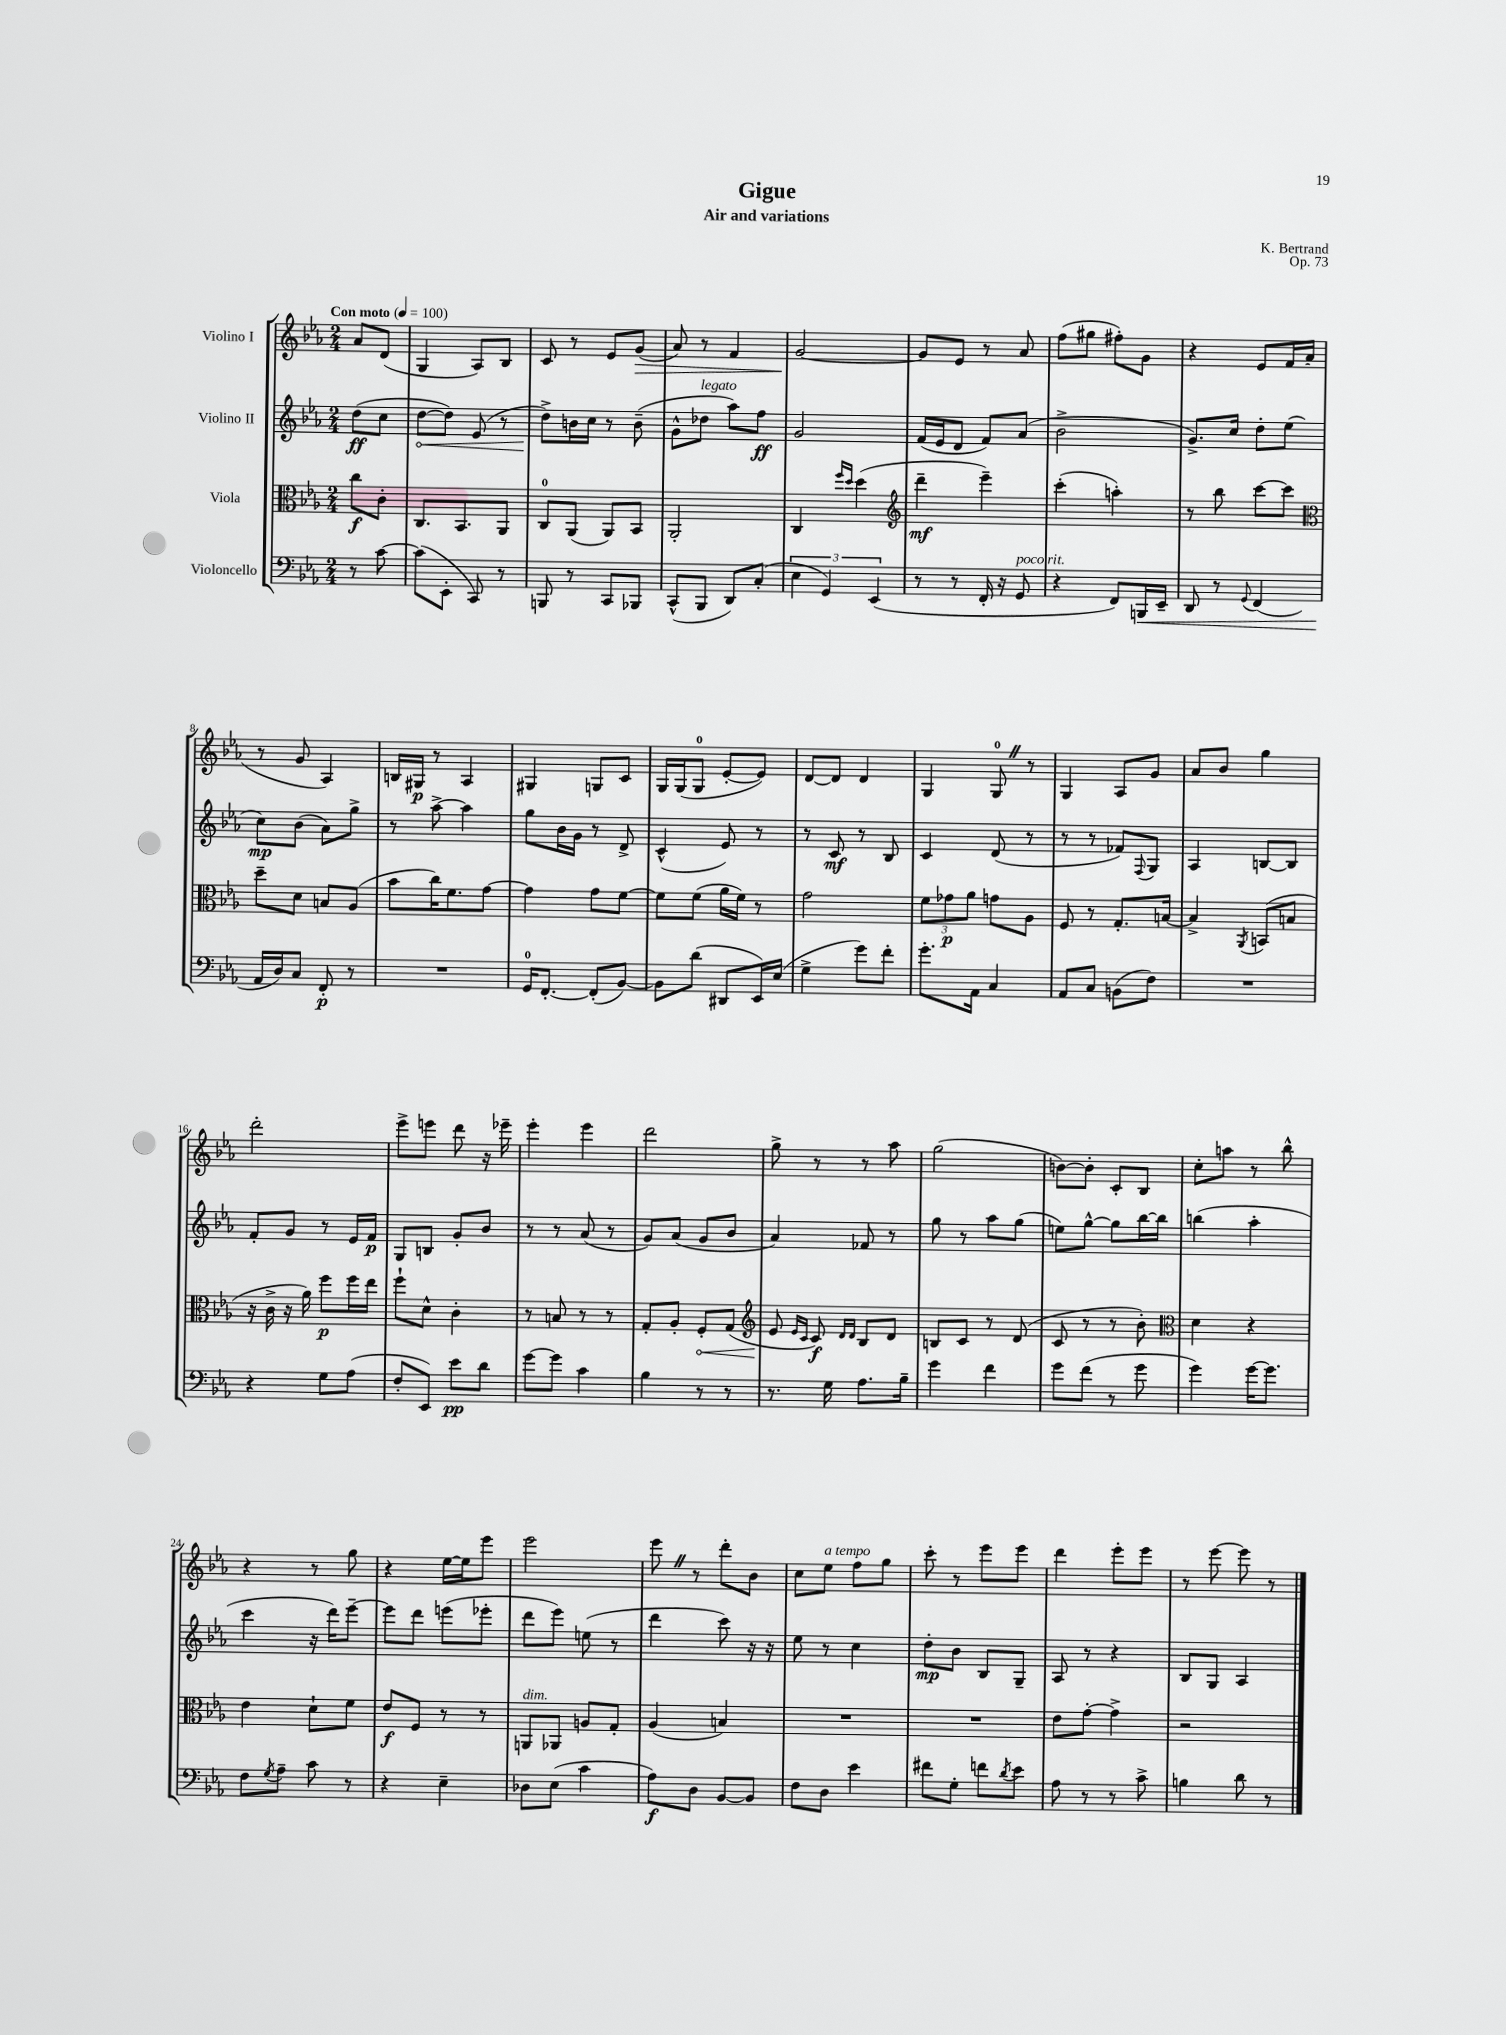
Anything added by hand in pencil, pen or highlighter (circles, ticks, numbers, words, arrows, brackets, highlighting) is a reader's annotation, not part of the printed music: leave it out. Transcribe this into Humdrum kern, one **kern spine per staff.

**kern	**kern	**kern	**kern
*staff4	*staff3	*staff2	*staff1
*clefF4	*clefC3	*clefG2	*clefG2
*k[b-e-a-]	*k[b-e-a-]	*k[b-e-a-]	*k[b-e-a-]
*M2/4	*M2/4	*M2/4	*M2/4
*MM100	*MM100	*MM100	*MM100
8r	8cc	(8dd	8a-
[8c	8c'	8cc	(8d
=	=	=	=
(8c]	8.C	[8dd	4G
8EE-'	.	8dd])	.
.	8.BB-	.	.
8CC)	.	(8e-	8A-)
8r	8AA-	8r	8B-
=	=	=	=
8BBB	8C	8dd^)	8c
8r	(8AA-	16b	8r
.	.	16cc	.
8CC	8AA-)	8r	8e-
8BBB-	8BB-	(8b~	(8g
=	=	=	=
(8CC^^	2AA-'	8g^^	8a-)
8BBB-	.	8dd-	8r
8DD)	.	8aa-)	4f
(8C'	.	8ff	.
=	=	=	=
6E-	4C	2g	[2g
6GG)	.	.	.
.	16qqff	.	.
.	16qqdd	.	.
.	(4dd	.	.
(6EE-	.	.	.
=	=	=	=
*	*clefG2	*	*
8r	4ddd~	(16f	8g]
.	.	16e-	.
8r	.	8d	8e-
16FF'	4eee-~)	8f)	8r
16r	.	.	.
8GG	.	(8a-	8a-
=	=	=	=
4r	(4ccc'	2b-^	(8ff
.	.	.	8gg#
8FF)	4aa')	.	8ff#')
16BBB	.	.	8g
16EE-~	.	.	.
=	=	=	=
8DD	8r	8.g^)	4r
8r	8bb-	.	.
.	.	16cc	.
8qqGG	.	.	.
(4FF	[8ccc	8dd'	8e-
.	8ccc]	(8ee-	16f
.	.	.	(16a-
=	=	=	=
*	*clefC3	*	*
16AA-	8dd~	8cc)	8r
16D)	.	.	.
8C	8d	(8b-	8g
8FF'	8B	8a-)	4A-)
8r	(8A-	8gg^	.
=	=	=	=
2r	8b-	8r	16B
.	.	.	16G#
.	16cc)	[8aa-^	8r
.	8.f	.	.
.	.	4aa-]	4A-
.	[8g	.	.
=	=	=	=
16GG	4g]	8gg	4G#
[8.FF'	.	.	.
.	.	16b-	.
.	.	16g	.
(8FF']	8g	8r	8G
[8BB-)	[8f	8d^	8c
=	=	=	=
8BB-]	8f]	(4c^^	16G
.	.	.	(16G
(8d	(8f	.	8G
8DD#	16a-	8e-)	[8e-'
.	16f)	.	.
16EE-)	8r	8r	8e-])
(16E-	.	.	.
=	=	=	=
4G^	2g	8r	[8d
.	.	8c	8d]
8g)	.	8r	4d
8f'	.	8B-	.
=	=	=	=
8.g'	12f	4c	4G
.	12g-	.	.
.	12a-	.	.
16AA-	.	.	.
4C	8g	(8d	8G
.	8A-	8r	8r
=	=	=	=
8AA-	8F	8r	4G
8C	8r	8r	.
(8BB	8.G'	8f-)	8A-
.	.	8qqF	.
8F)	.	8G	8g
.	[16B	.	.
=	=	=	=
2r	4B^]	4A-	8a-
.	.	.	8b-
.	8qAA-	.	.
.	(8BB	[8B	4gg
.	8B	8B]	.
=	=	=	=
4r	16r	8f'	2ddd'
.	16c^	.	.
.	16r	8g	.
.	16a-)	.	.
8G	8ff	8r	.
(8A-	16ff	16e-	.
.	16ee-	16f	.
=	=	=	=
8F'	8ff`	8G	8eee-^
8EE-)	8d^^	8B	8eee
8e-	4c'	8g'	8ddd
8d	.	8b-	16r
.	.	.	16eee-~
=	=	=	=
[8g	8r	8r	4eee-'
8g]	8B	8r	.
4c	8r	(8a-	4eee-
.	8r	8r	.
=	=	=	=
4B-	8G'	8g)	2ddd
.	8A-'	(8a-	.
8r	8F'	8g	.
8r	(8G	8b-	.
=	=	=	=
*	*clefG2	*	*
8.r	8e-	4a-)	8gg^
.	16qqe-	.	.
.	16qqc	.	.
.	8c)	.	8r
16G	.	.	.
.	16qqd	.	.
.	16qqd	.	.
8.A-	8B-	8f-	8r
.	8d	8r	8aa-
16B-~	.	.	.
=	=	=	=
4g	8B	8gg	(2gg
.	8c	8r	.
4f	8r	8aa-	.
.	(8d	(8gg	.
=	=	=	=
8g	8c	8ee)	[8b)
(8f	8r	[8gg^^	8b']
8r	8r	8gg]	8c'
8g	8b-')	[16bb-	8B-
.	.	16bb-]	.
=	=	=	=
*	*clefC3	*	*
4g)	4d	(4bb	8cc'
.	.	.	8aa
[16g	4r	4aa-'	8r
8.g]	.	.	.
.	.	.	8bb-^^
=	=	=	=
8F	4e-	4ccc	4r
8qG	.	.	.
8A-~	.	.	.
8c	8d`	16r	8r
.	.	16ddd)	.
8r	8f	[8eee-~	8gg
=	=	=	=
4r	8e-	8eee-]	4r
.	8F	8ddd	.
4E-~	8r	(8eee	[16ee-
.	.	.	16ee-]
.	8r	8eee-'	8eee-
=	=	=	=
8D-	8AA	8ddd	2eee-
(8E-	8AA-	8eee-)	.
4c	8A	(8ee	.
.	8G'	8r	.
=	=	=	=
8A-)	(4A-	4ddd	8eee-
8D	.	.	8r
[8BB-	4B)	8ccc)	8ddd'
8BB-]	.	16r	8b-
.	.	16r	.
=	=	=	=
8F	2r	8ee-	8cc
8D	.	8r	8ee-
4e-	.	4cc	8ff
.	.	.	8gg
=	=	=	=
8f#	2r	8dd'	8ccc'
8G'	.	8b-	8r
8f	.	8B-	8eee-
8qd	.	.	.
8e-	.	8G~	8eee-
=	=	=	=
8A-	8e-	8A-	4ddd
8r	[8g'	8r	.
8r	4g^]	4r	8eee-'
8c^	.	.	8eee-
=	=	=	=
4B	2r	8B-	8r
.	.	8G	[8eee-
8d	.	4A-	8eee-]
8r	.	.	8r
==	==	==	==
*-	*-	*-	*-
